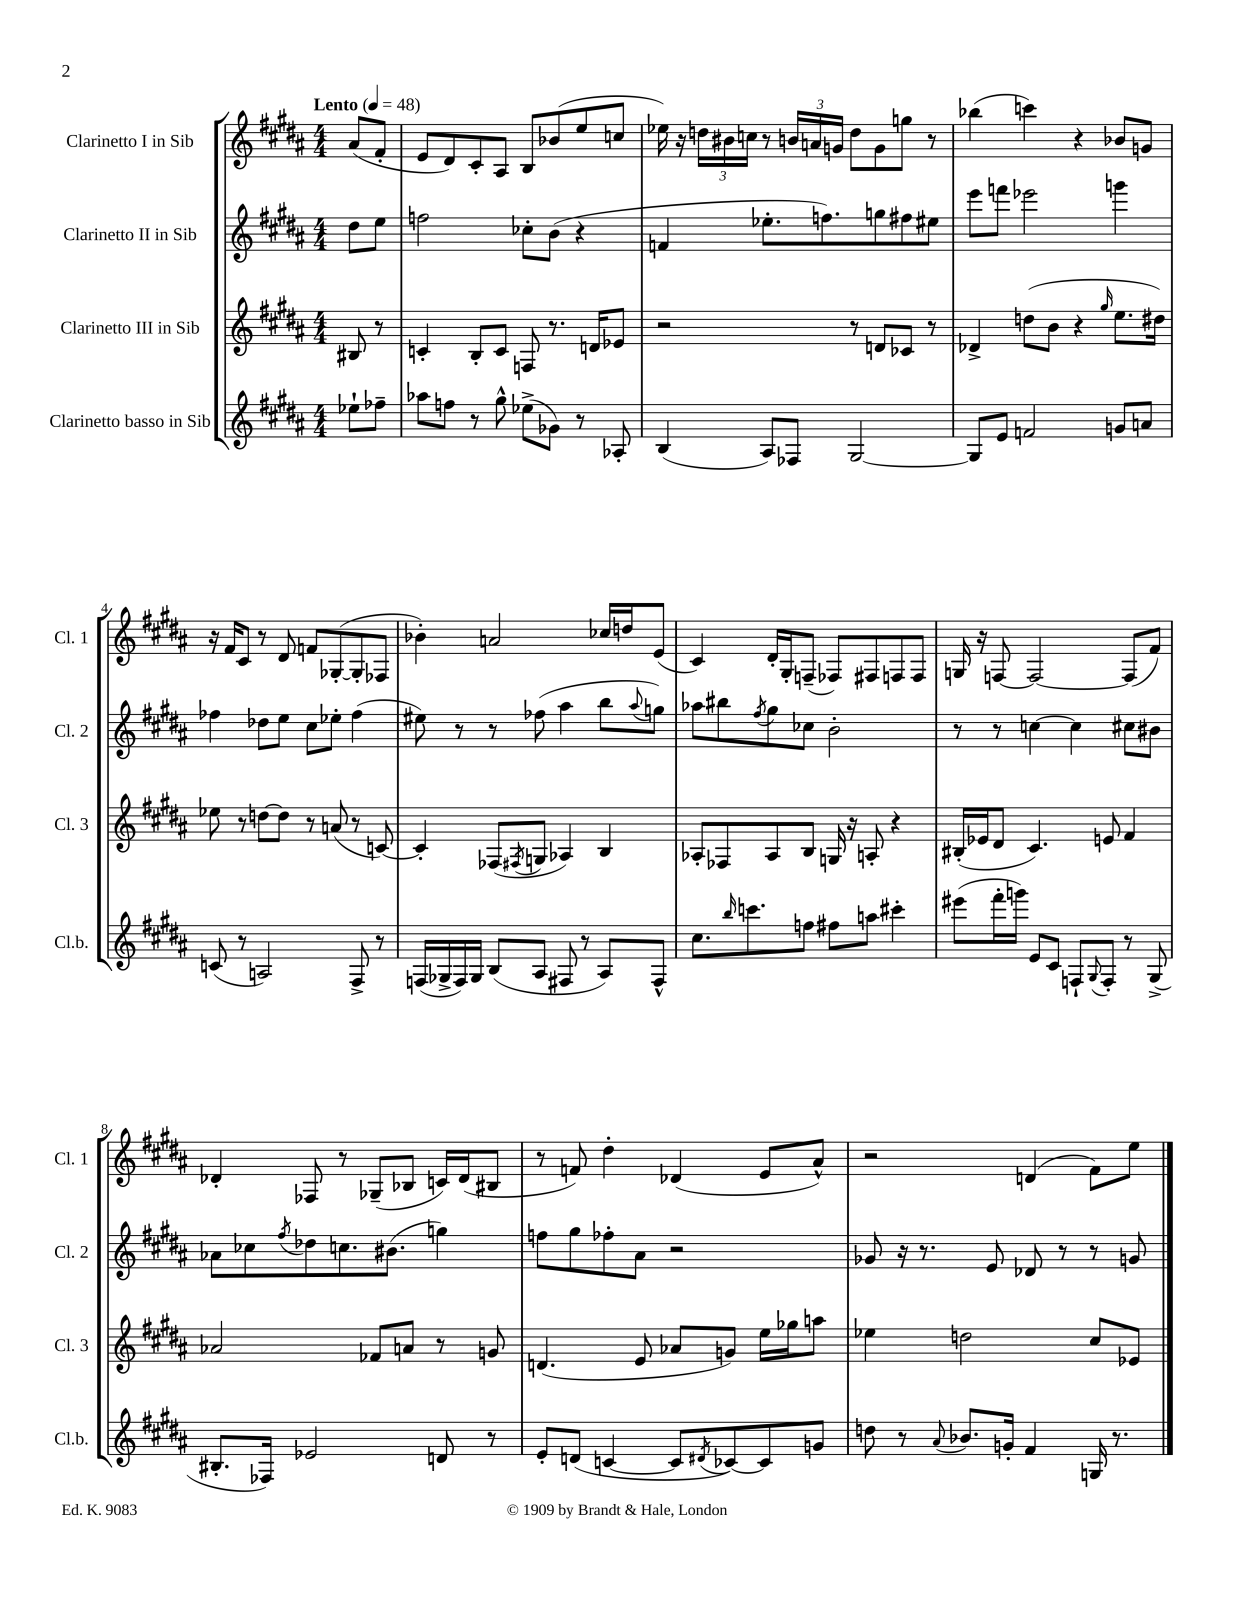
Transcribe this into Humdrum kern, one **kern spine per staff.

**kern	**kern	**kern	**kern
*staff4	*staff3	*staff2	*staff1
*clefG2	*clefG2	*clefG2	*clefG2
*k[f#c#g#d#a#]	*k[f#c#g#d#a#]	*k[f#c#g#d#a#]	*k[f#c#g#d#a#]
*M4/4	*M4/4	*M4/4	*M4/4
*MM48	*MM48	*MM48	*MM48
8ee-`\L	8B#/	8dd#\L	(8a#/L
8ff-~\J	8r	8ee\J	8f#'/J
=	=	=	=
8aa-\L	4c'/	2ff\	8e/L
8ff\J	.	.	8d#/)
8r	8B'/L	.	8c#'/
8gg#^^\	8c/J	.	8A#/J
(8ee-^\L	8F/	8cc-'\L	8B/L
8g-\J)	8.r	(8b\J	(8b-/
8r	.	4r	8ee/
.	16d/LK	.	.
8A-'/	8e-/J	.	8cc/J
=	=	=	=
(4B/	2r	4f/	16ee-\)
.	.	.	16r
.	.	.	24dd\LL
.	.	.	24b#\
.	.	.	24cc\JJ
8A#/L)	.	8.ee-'\L	8r
8F-/J	.	.	24b/LL
.	.	.	24a/
.	.	8.ff\)	.
.	.	.	24g/JJ
[2G#/	8r	.	8dd\L
.	8d/L	8gg\	8g\
.	8c-/J	8ff#\	8gg\J
.	8r	8ee#\J	8r
=	=	=	=
8G#/]L	4d-^/	8eee\L	(4bb-\
8e/J	.	8fff\J	.
2f/	(8dd\L	2eee-\	4ccc\)
.	8b\J	.	.
.	4r	.	4r
.	16qqgg#/	.	.
8g/L	8.ee\L	4ggg\	8b-/L
8a/J	.	.	8g/J
.	16dd#\Jk)	.	.
=	=	=	=
(8c/	8ee-\	4ff-\	16r
.	.	.	16f#/LK
8r	8r	.	8c#/J
2A/)	[8dd\L	8dd-\L	8r
.	8dd\]J	8ee\J	8d#/
.	8r	8cc#\L	8f/L
.	(8a/	8ee-'\J	([8G-'/
8F#^/	8r	(4ff-\	8G-'/]
8r	[8c/)	.	8F-/J
=	=	=	=
(16F/LL	4c'/]	8ee#\)	4b-'\)
16G-^/	.	.	.
16F/)	.	8r	.
16G-/JJ	.	.	.
(8B/L	(8F-/L	8r	2a/
.	8qF#/	.	.
8A#/J	8G/J	(8ff-\	.
8F#/	4A-/)	4aa#\	.
8r	.	.	.
8A#/L)	4B/	8bb\L	16cc-/LL
.	.	.	16dd/J
.	.	8qqaa#/	.
8F#^^/J	.	8gg\J)	(8e/J
=	=	=	=
8.cc#\L	8A-'/L	8aa-\L	4c#/)
.	8F-/	8bb#\	.
16qqbb/	.	.	.
8.ccc\	.	.	.
.	.	8qff#/	.
.	8A-/	8gg#\	16d#'/LL
.	.	.	16G#'/J
8ff\J	8B/J	8cc-\J	(8F~/J
8ff#\L	16G/	2b'\	8F-/L)
.	16r	.	.
8aa\J	8A'/	.	8F#/
4ccc#'\	4r	.	8F/
.	.	.	8F/J
=	=	=	=
(8eee#\L	(16B#'/LL	8r	16G/
.	16e-/J	.	16r
16fff#'\L	8d#/J	8r	[8F/
16ggg\JJ)	.	.	.
8e/L	4.c#/)	[4cc\	2F/_
8c#/J	.	.	.
8F`/L	.	4cc\]	.
8qqG#/	.	.	.
8F'/J	8e/	.	.
8r	4f#/	8cc#\L	(8F/]L
(8G#^/	.	8b#\J	8f#/J)
=	=	=	=
8.B#'/L	2a-/	8a-\L	4d-'/
.	.	8cc-\	.
16F-/Jk)	.	.	.
.	.	8qff#/	.
2e-/	.	8dd-\	8F-/
.	.	8.cc\	8r
.	8f-/L	.	(8G-~/L
.	.	(8.b#\J	.
.	8a/J	.	8B-/J
8d/	8r	4gg\)	16c/LL)
.	.	.	(16d-/J
8r	8g/	.	8B#/J
=	=	=	=
8e'/L	(4.d/	8ff\L	8r
(8d/J	.	8gg#\	8f/)
[4c/	.	8ff-'\	4dd#'\
.	8e/	8a#\J	.
8c/]L	8a-/L	2r	(4d-/
8qd#/	.	.	.
[8c-/)	8g/J)	.	.
8c-/]	16ee\LL	.	8e/L
.	16gg-\J	.	.
8g/J	8aa\J	.	8a#^^/J)
=	=	=	=
8dd\	4ee-\	8g-/	2r
8r	.	16r	.
.	.	8.r	.
8qqa#/	.	.	.
8.b-/L	2dd\	.	.
.	.	8e/	.
16g'/Jk	.	.	.
4f#/	.	8d-/	(4d/
.	.	8r	.
16G/	8cc#/L	8r	8f#\L)
8.r	.	.	.
.	8e-/J	8g/	8ee\J
==	==	==	==
*-	*-	*-	*-
